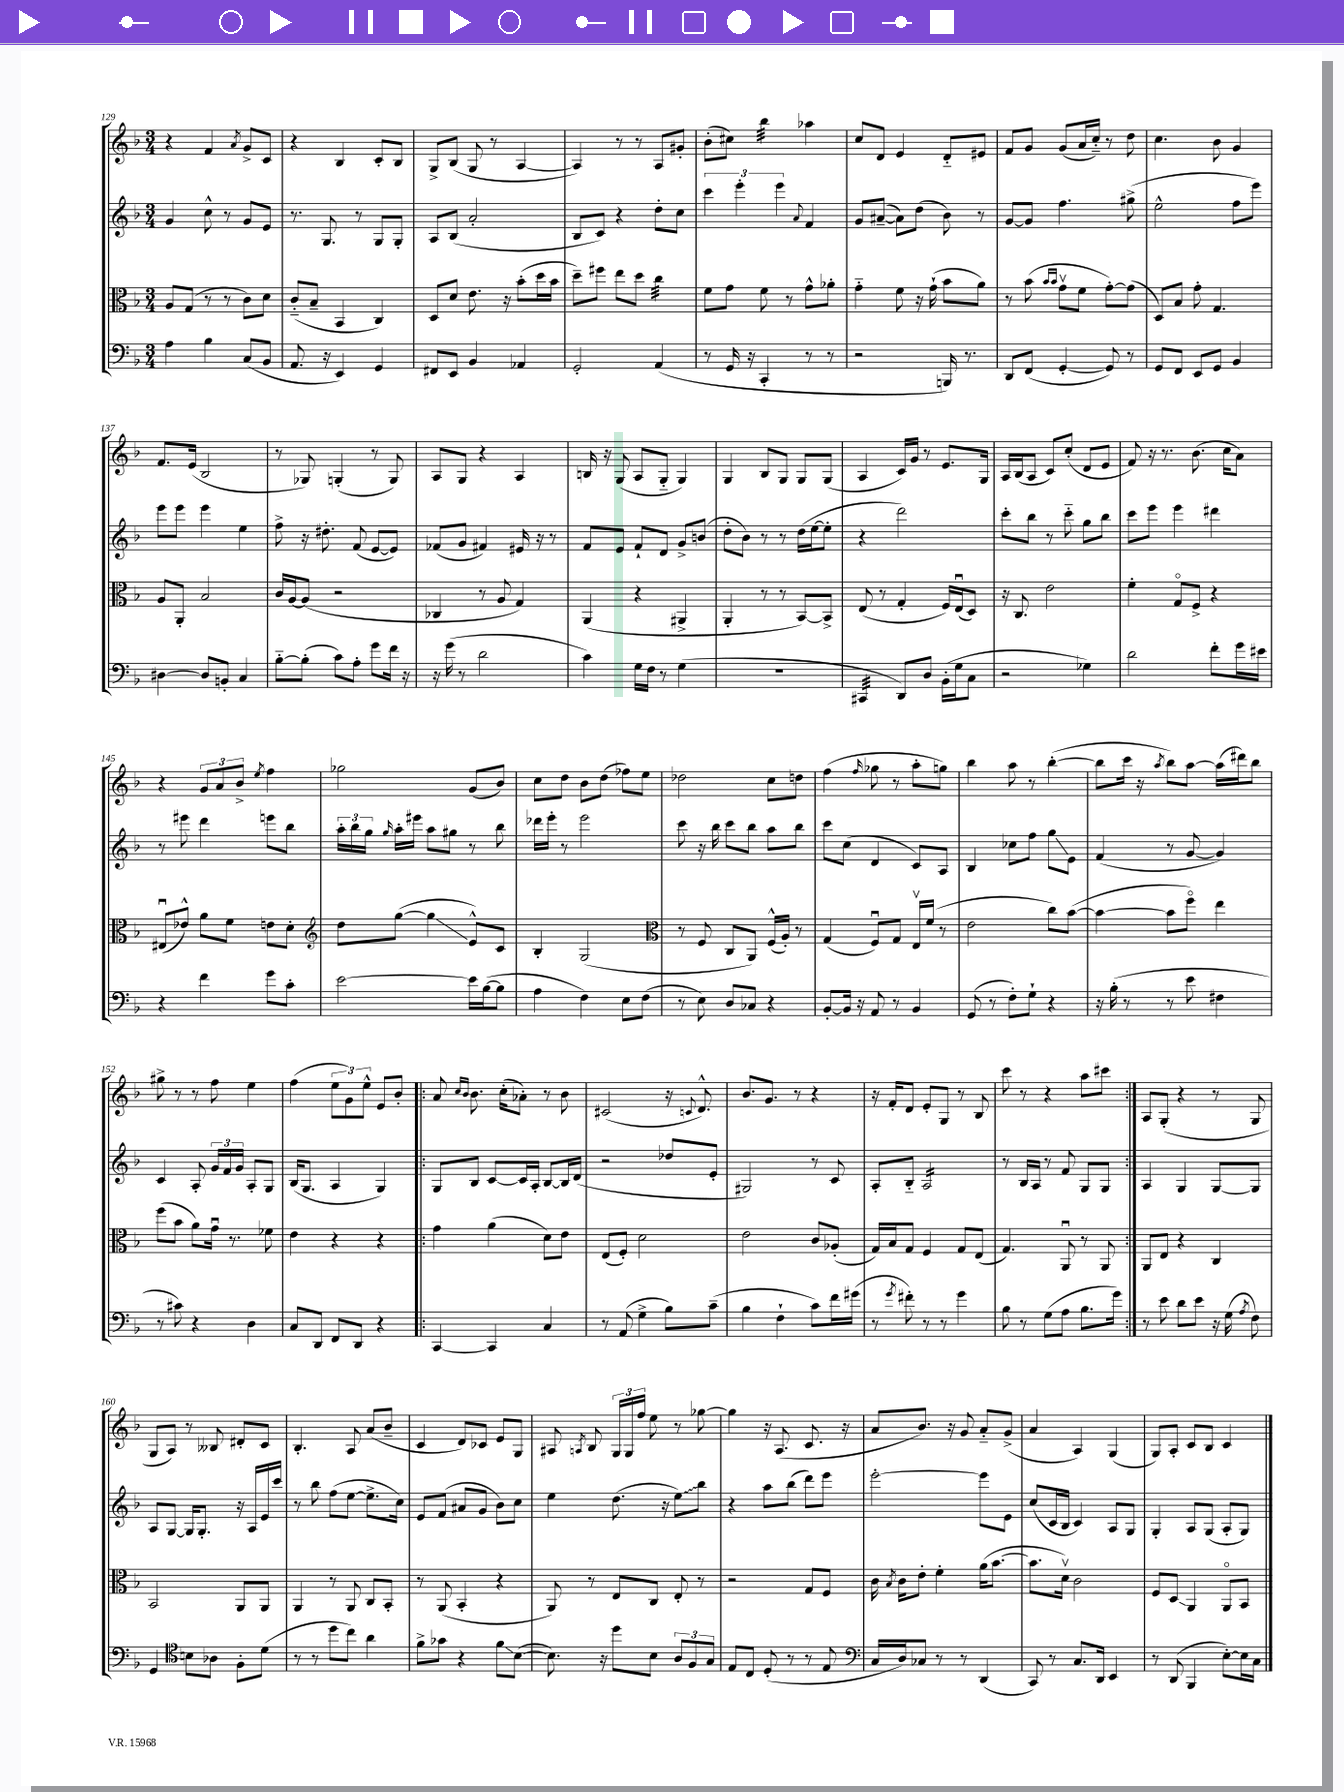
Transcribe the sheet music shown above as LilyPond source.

<<
\new StaffGroup <<
\new Staff = "s0" {
    \clef treble \key f \major \numericTimeSignature \time 3/4
    \autoBeamOff r4 f'4 \acciaccatura { a'8 } g'8[-> c'8] |
    r4 bes4 c'8[-. bes8] |
    g8[-> bes8]( g8 r8 a4~ |
    a4) r8 r8 a8[ gis'8]-. |
    bes'8[-.( cis''8]) bes''4:32 aes''4 |
    c''8[ d'8] e'4 d'8[-_ eis'8] |
    f'8[ g'8] g'8[( a'16 c''16]-_) r8 d''8 |
    c''4. bes'8 g'4 |
    f'8.[ e'16]( bes2 |
    r8 ges8) g4-.( r8 g8) |
    a8[ g8] r4 a4 |
    b16 r16 g8( a8[ g8]-_ g4) |
    g4 bes8[ g8] g8[ g8]( |
    a4 c'16[) g'16] r8 e'8.[ g16] |
    a16[ bes16( a8] c'8[) c''8]-.( d'8[ e'8] |
    f'8) r16 r8. bes'8.( c''16[ a'8]) |
    r4 \tuplet 3/2 { g'8[ a'8 bes'8]-> } \acciaccatura { e''8 } f''4 |
    ges''2 g'8[( bes'8]) |
    c''8[ d''8] bes'8[ d''8]( fes''8[) e''8] |
    des''2 c''8[ d''8] |
    f''4( \grace { f''16 } ges''8 r8 a''8[-. g''8]) |
    bes''4 a''8 r8 bes''4~-.( |
    bes''8[ c'''16] r16 \acciaccatura { a''8 } bes''8[) a''8]~ a''16[( dis'''16) bes''8] |
    gis''8-> r8 r8 f''8 e''4 |
    f''4( \tuplet 3/2 { e''8[ g'8) e''8]-^ } e'8[ bes'8]-. |
    \repeat volta 2 { a'8 \grace { c''16[ bes'16] } bes'8. c''16[-.( aes'8]-.) r8 bes'8 |
    cis'2( r16 \appoggiatura { c'8 } d'8.-^) |
    bes'8.[ g'8.] r8 r4 |
    r16 f'16[-. d'8] e'8[-. g8] r8 bes8 |
    c'''8 r8 r4 a''8[ cis'''8] | }
    a8[ g8]-.( r4 r8 g8 |
    g8[ a8]) r8 beses8 dis'8[-. c'8] |
    bes4.-. a8 a'8[( bes'8]-- |
    c'4 d'8[) ces'8] e'8[ g8] |
    ais8 \acciaccatura { a8 } bes8 \tuplet 3/2 { g16[ g16 f''16] } e''8 r8 ges''8~ |
    ges''4 r16 a8.( c'8. r16 |
    a'8[ bes'8.]) r16 g'8 a'8[-_ g'8]->( |
    a'4 a4) g4( |
    g8[) a8]-. c'8[ bes8] c'4 \bar "|." |
}
\new Staff = "s1" {
    \clef treble \key f \major \numericTimeSignature \time 3/4
    \autoBeamOff g'4 c''8-^ r8 g'8[ e'8] |
    r8. g8. r8 g8[ g8]-. |
    a8[ bes8]( a'2-. |
    bes8[ c'8]) r4 d''8[-. c''8] |
    \tuplet 3/2 { c'''4 e'''4-. e'''4 } \appoggiatura { a'8 } f'4 |
    g'8[ ais'8]~--( ais'8[) d''8]( bes'8) r8 |
    g'8[~ g'8] f''4. gis''8->( |
    e''2-^ f''8[ e'''8]) |
    e'''8[ e'''8] e'''4 e''4 |
    f''8-> r16 dis''8.-. f'8( e'8[~ e'8]) |
    fes'8[( g'8] fis'4) eis'16 r16 r8 |
    f'8[ e'8] f'8[-! d'8] g'8[-> b'8]( |
    d''8[-. bes'8]) r8 r8 d''16[( e''16~ e''8]-. |
    r4 d'''2) |
    c'''8[-. bes''8] r8 c'''8-_ g''8[ bes''8] |
    c'''8[ e'''8] e'''4 dis'''4 |
    r8 eis'''8 d'''4 e'''8[ bes''8] |
    \tuplet 3/2 { a''16[-. bes''16 g''16] } \grace { g''16 } a''16[-. eis'''16] a''8[ gis''8] r8 bes''8 |
    des'''16[ e'''16]-. r8 e'''2 |
    c'''8 r16 bes''16 c'''8[ bes''8] a''8[ bes''8] |
    c'''8[ c''8]( d'4 c'8[) a8] |
    bes4 ces''8[ f''8] g''8[\glissando e'8] |
    f'4( r8 g'8~ g'4) |
    c'4 a8-. \tuplet 3/2 { g'16[ f'16 g'16] } a8[-. g8] |
    bes16[( g8.] a4 g4) |
    \repeat volta 2 { g8[ bes8] c'8[~ c'16 a16]-. bes8[~ bes16 d'16]( |
    r2 des''8[ e'8]-. |
    gis2) r8 c'8 |
    a8[-. bes8]-_ a2:16 |
    r8 bes16[ a16] r8 f'8 g8[ g8] | }
    a4 g4 g8[~ g8] |
    a8[ g8]~ g16[ g8.]-. r16 a16[ e'16 c'''16] |
    r8 bes''8 f''8[( e''8]~ e''8.[-> c''16]) |
    e'8[ f'8]( ais'8[ g'8] bes'8[) c''8] |
    e''4 d''8.( r16 \once \override Glissando.style = #'zigzag e''8[\glissando) bes''8] |
    r4 a''8[ bes''8]( d'''8[) e'''8] |
    e'''2~-. e'''8[ e'8] |
    c''8[( c'16 bes16] c'4) a8[ g8] |
    g4-. a8[ g8]( a8[-. g8]) \bar "|." |
}
\new Staff = "s2" {
    \clef alto \key f \major \numericTimeSignature \time 3/4
    \autoBeamOff a8[ g8]( r8 r8 c'8[) d'8] |
    c'8[-_( bes8]-- bes,4 c4) |
    d8[ d'8] e'8. r16 bes'8[-.( d''16 bes'16] |
    d''8[--) fis''8] e''8[ d''8] c''4:32 |
    f'8[ g'8] f'8 r8 g'8[-^ aes'8]-. |
    g'4-_ f'8 r16 g'16-!( bes'8[ a'8]) |
    r8 bes'8( \grace { bes'16[ bes'16] } g'8[\upbow f'8] g'8[~-.) g'8]( |
    d8[) bes8] g'8-. g4. |
    a8[ a,8]-. bes2 |
    c'16[ a16~ a8]( r2 |
    ces4 r8 a8 g4) |
    a,4( r4 ais,4-> |
    a,4-. r8 r8 bes,8[~) bes,8]-> |
    e8( r8 g4-. f16[) e16\downbow( d8]) |
    r16 c8. e'2 |
    f'4-. g8[\flageolet f8]-> r4 |
    eis8[\downbow( ees'8]-^) a'8[ f'8] e'8[ d'8]-. |
    \clef treble d''8[ g''8]~( g''4\glissando e'8[-^) c'8] |
    bes4-. g2( |
    \clef alto r8 f8 c8[ a,8]) f16[-^( a16]-.) r8 |
    g4( f8[\downbow) g8] e16[\upbow f'16]( r8 |
    e'2 c''8[) bes'8]~( |
    bes'4~ bes'8[ f''8]\flageolet) e''4 |
    f''8[( bes'8] a'8[) g'16]\downbow r8. fes'8 |
    e'4 r4 r4 |
    \repeat volta 2 { g'4 a'4( d'8[) e'8] |
    e8[( f8]-.) d'2 |
    e'2 c'8[ aes8]-.( |
    g16[) bes16 g8] f4 g8[ e8]( |
    g4.) a,8\downbow r8 a,8 | }
    a,8[ e8] r4 c4 |
    bes,2 a,8[ a,8] |
    a,4 r8 a,8 c8[ bes,8]-. |
    r8 a,8( bes,4-. r4 |
    a,8) r8 e8[ c8] e8-. r8 |
    r2 g8[ f8] |
    c'16 \acciaccatura { bes8 } c'16[ e'8]-. f'4-. a'16[( bes'8.]~ |
    bes'8.[ d'16]\upbow) c'2 |
    f8[ d8]\glissando a,4 a,8[\flageolet bes,8] \bar "|." |
}
\new Staff = "s3" {
    \clef bass \key f \major \numericTimeSignature \time 3/4
    \autoBeamOff a4 bes4 c8[( bes,8] |
    a,8. r16 e,4) g,4 |
    fis,8[ e,8] bes,4 aes,4 |
    g,2-. a,4( |
    r8 g,16 r16 c,4-. r8 r8 |
    r2 b,,16) r8. |
    d,8[ f,8]( g,4~-. g,8) r8 |
    g,8[ f,8] e,8[ g,8] bes,4 |
    dis4~ dis8[ b,8]-. c4 |
    bes8[~-_ bes8]-.( c'8[) a8]-. g'8[ f'16] r16 |
    r16 g'16( r8 d'2 |
    c'4) g16[ f16] r8 g4( |
    R2. |
    cis,4:32 d,8[) d8] bes,16[-.( g16 c8] |
    r2 ges4) |
    d'2 f'8[-. g'16 eis'16] |
    r4 f'4 g'8[ c'8]-. |
    e'2~ e'16[ bes16~( bes8] |
    a4 f4) e8[ f8]( |
    r8 e8) d8[ ces8] r4 |
    bes,8[~-. bes,16] r16 a,8 r8 bes,4 |
    g,8( r8 f8[-.) g8]-! r4 |
    r16 bes16-.( r8 r8 e'8 fis4 |
    r8 cis'8) r4 d4 |
    c8[ d,8] f,8[ d,8] r4 |
    \repeat volta 2 { c,4~ c,4 c4 |
    r8 a,8( g4-> bes8[) c'8]--( |
    bes4 f4-! c'8[) f'16 gis'16]( |
    r8 \acciaccatura { g'8 } fis'8-.) r8 r8 g'4 |
    bes8 r8 g8[( a8] bes8.[ g'16]) | }
    r8 e'8 d'8[ e'8] r16 g16( \acciaccatura { a8 } f8) |
    g,4 \clef tenor b8[ aes8] f8[-. d'8]( |
    r8 r8 d''8[ c''8]) a'4 |
    f'8[-> ges'8] r4 f'8[\glissando bes8]~( |
    bes8.) r16 d''8[ bes8] \tuplet 3/2 { a8[ f8 g8] } |
    e8[ c8] d8-.( r8 r8 e8 |
    \clef bass c16[ d16) ces8] r8 r8 d,4( |
    c,8) r8 c8.[ d,16] e,4 |
    r8 d,8( bes,,4 e8[~-.) e16 c16] \bar "|." |
}
>>
>>
\layout { \context { \Score currentBarNumber = #129 } }
